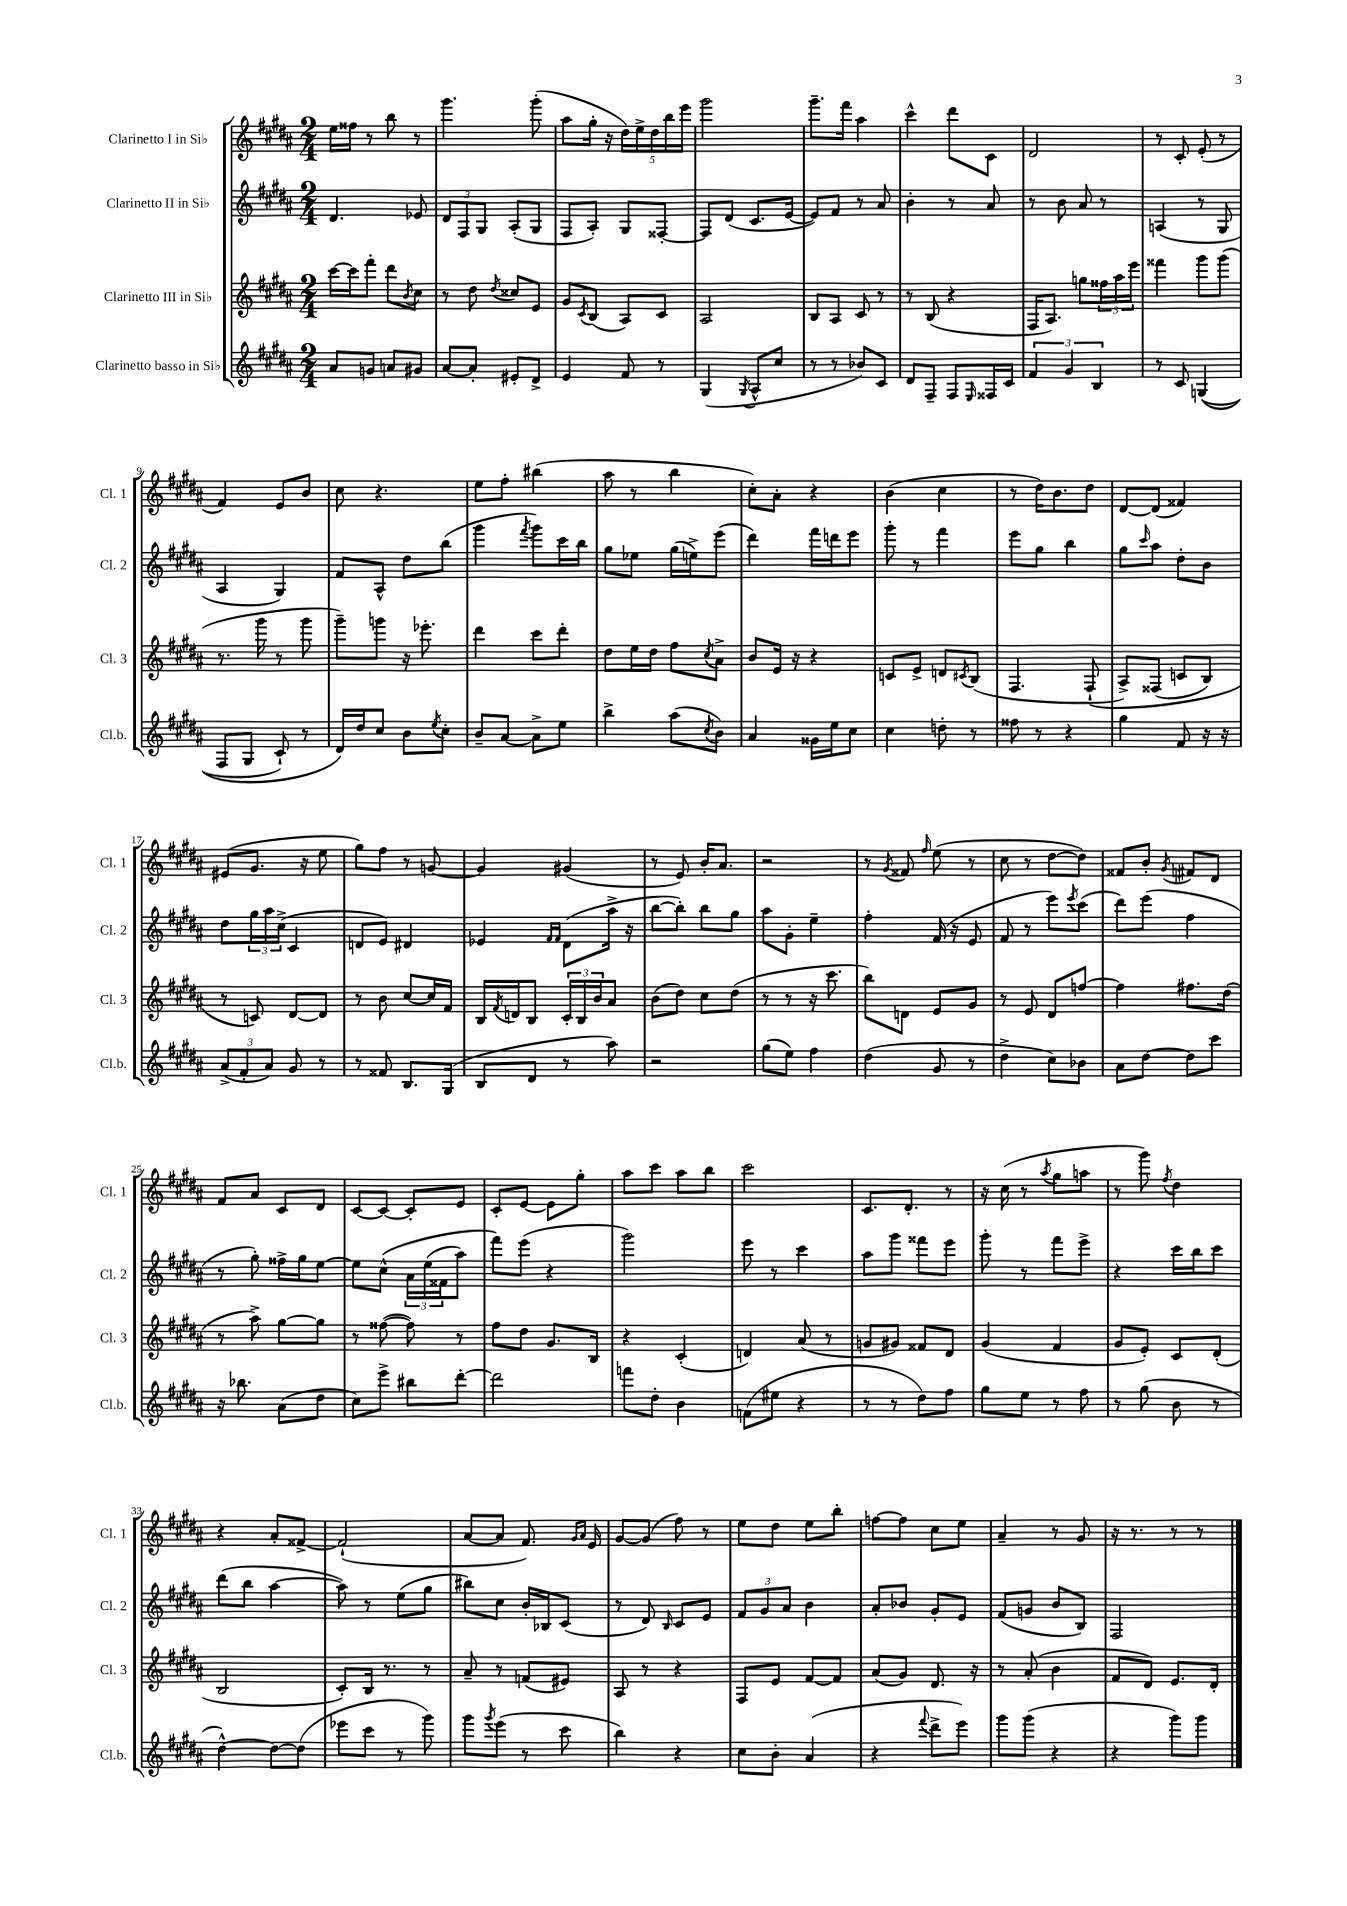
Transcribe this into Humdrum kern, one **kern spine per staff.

**kern	**kern	**kern	**kern
*part4	*part3	*part2	*part1
*staff4	*staff3	*staff2	*staff1
*I"Clarinetto basso in Si♭	*I"Clarinetto III in Si♭	*I"Clarinetto II in Si♭	*I"Clarinetto I in Si♭
*I'Cl.b.	*I'Cl. 3	*I'Cl. 2	*I'Cl. 1
*clefG2	*clefG2	*clefG2	*clefG2
*k[f#c#g#d#a#]	*k[f#c#g#d#a#]	*k[f#c#g#d#a#]	*k[f#c#g#d#a#]
*M2/4	*M2/4	*M2/4	*M2/4
=1	=1	=1	=1
8a#/L	[16ccc#\LL	4.d#/	16ee\LL
.	16ccc#\J]	.	16ff##X\JJ
8gn/J	8fff#'\J	.	8r
8an/L	8ddd#\L	.	8bb\
.	8qb/	.	.
8g#X/J	8cc#\J	8e-X/	8r
=2	=2	=2	=2
[8a#/L	8r	12d#/L	4.ggg#\
.	.	12F#/	.
8a#'/J]	8dd#\	.	.
.	.	12G#/J	.
.	8qdd#/	.	.
8e#X'/L	8cc##X/L	(8A#'/L	.
8d#^/J	8e/J	8G#/J	(8ggg#'\
=3	=3	=3	=3
4e/	8g#/L	8F#/L	8aa#\L
.	8qc#/	.	.
.	(8B/J	8A#'/J)	16gg#'\Jk
.	.	.	16r
8f#/	8A#/L)	8G#/L	20dd#\LL)
.	.	.	20ee^\
.	.	.	20dd#\
8r	8c#/J	[8F##X'/J	.
.	.	.	20bb\
.	.	.	20eee\JJ
=4	=4	=4	=4
(4G#/	2A#/	8F##/L]	2ggg#\
.	.	(8d#/J	.
8qG#/	.	.	.
8A#^^/L	.	8.c#/L	.
8cc#/J	.	.	.
.	.	[16e/Jk	.
=5	=5	=5	=5
8r	8B/L	8e/L])	8.ggg#~\L
8r	8A#/J	8f#/J	.
.	.	.	16fff#\Jk
8b-X/L)	8c#/	8r	4aa#\
8c#/J	8r	8a#/	.
=6	=6	=6	=6
8d#/L	8r	4b'\	4ccc#^^\
8F#~/J	(8B/	.	.
8F#/L	4r	8r	8ddd#\L
16qqE/	.	.	.
16F##X/L	.	8a#/	8c#\J
16c#/JJ	.	.	.
=7	=7	=7	=7
6f#/	16F#/KL	8r	2d#/
.	8.A#/J)	.	.
.	.	8b\	.
6g#/	.	.	.
.	8ggn\L	8a#/	.
6B/	.	.	.
.	24ff##X\L	8r	.
.	24aa#\	.	.
.	24eee\JJ	.	.
=8	=8	=8	=8
8r	4fff##X\	(4An/	8r
8c#/	.	.	8c#'/
((4Gn/	8ggg#\L	8r	(8e'/
.	(8ggg#\J	8G#/	8r
!!LO:LB:g=z
=9	=9	=9	=9
8F#/L	8.r	4A#/	4f#/)
8G#/J	.	.	.
.	16ggg#\	.	.
8c#`/)	8r	4G#/)	8e/L
8r	8ggg#\	.	8b/J
=10	=10	=10	=10
16d#/LL)	8ggg#~\L)	8f#/L	8cc#\
16dd#/J	.	.	.
8cc#/J	8gggn\J	8A#^^/J	4.r
8b\L	16r	8dd#\L	.
.	8.eee-X'\	.	.
8qee/	.	.	.
8cc#'\J	.	(8bb\J	.
=11	=11	=11	=11
8b~/L	4ddd#\	4ggg#\	8ee\L
[8a#/J	.	.	8ff#'\J
.	.	8qfff#/	.
8a#^\L]	8ccc#\L	8ggg#\L)	(4bb#X\
8ee\J	8ddd#'\J	16ccc#\L	.
.	.	16bb\JJ	.
=12	=12	=12	=12
4bb^\	8dd#\L	8gg#\L	8aa#\
.	16ee\L	8ee-X\J	8r
.	16dd#\JJ	.	.
(8aa#\L	8ff#\L	(16gg#\LL	4bb\
.	.	16een^\J)	.
8qcc#/	8qcc#/	.	.
8b\J)	8a#^\J	(8eee\J	.
=13	=13	=13	=13
4a#/	8b/L	4ddd#\)	8cc#'\L)
.	16e/Jk	.	8a#'\J
.	16r	.	.
16g##X\LL	4r	16fff#\LL	4r
16ee\J	.	16dddn\J	.
8cc#\J	.	8eee\J	.
=14	=14	=14	=14
4cc#\	8cn/L	8ggg#'\	(4b\
.	8e^/J	8r	.
8ddn'\	8dn/L	4fff#\	4cc#\
.	8qc#X/	.	.
8r	(8B/J	.	.
=15	=15	=15	=15
8ff##X\	4.F#/	8eee\L	8r
8r	.	8gg#\J	16dd#\KL)
.	.	.	8.b\
4r	.	4bb\	.
.	(8F#`/	.	8dd#\J
=16	=16	=16	=16
4gg#\	8A#^/L)	8gg#\L	[8d#/L
.	.	16qqccc#/	.
.	(8F##X/J	8aa#\J	(8d#/J]
8f#/	8cn/L	8dd#'\L	4f##X/)
16r	8B/J)	8b\J	.
16r	.	.	.
!!LO:LB:g=z
=17	=17	=17	=17
(12a#^/L	8r	8dd#\L	(8e#X/L
12f#'/	.	.	.
.	8cn/)	24gg#\L	8.g#/J
12a#/J)	.	24aa#\	.
.	.	(24cc#^\JJ	.
8g#/	[8d#/L	4c#/	.
.	.	.	16r
8r	8d#/J]	.	8ee\
=18	=18	=18	=18
8r	8r	8dn/L	8gg#\L)
8f##X/	8b\	8e/J)	8ff#\J
8.B/L	[8cc#/L	4d#X/	8r
.	16cc#/L]	.	[8gn/
(16G#/Jk	16f#/JJ	.	.
=19	=19	=19	=19
8B/L	16B/LL	4e-X/	4g/]
.	8qf#/	.	.
.	16dn/J	.	.
8d#/J	8B/J	.	.
.	.	16qqf#/LL	.
.	.	16qqf#/JJ	.
8r	24c#'/LL	(8d#\L	(4g#X/
.	24B/	.	.
.	24b/J	.	.
8aa#\)	8a#/J	16aa#^\Jk	.
.	.	16r	.
=20	=20	=20	=20
2r	(8b\L	[8bb\L	8r
.	8dd#\J)	8bb'\J])	8e/)
.	8cc#\L	8bb\L	16b'/KL
.	.	.	8.a#/J
.	(8dd#\J	8gg#\J	.
=21	=21	=21	=21
(8gg#\L	8r	8aa#\L	2r
8ee\J)	8r	8g#'\J	.
4ff#\	16r	4ee~\	.
.	8.ccc#\	.	.
=22	=22	=22	=22
(4dd#\	8bb\L)	4ff#'\	8r
.	.	.	8qg#/
.	8dn\J	.	8f##X/
.	.	.	16qqff#/
8g#/	8e/L	(16f#/	(8ee\
.	.	16r	.
8r	8g#/J	8e/	8r
=23	=23	=23	=23
4dd#^\	8r	8f#/	8cc#\
.	8e/	8r	8r
8cc#\L)	8d#/L	8eee\L)	[8dd#\L
.	.	8qeee/	.
8b-X\J	[8ffn/J	(8ccc#\J	8dd#\J])
=24	=24	=24	=24
8a#\L	4ff\]	8ddd#\L)	8f##X/L
[8dd#\J	.	(8eee\J	8b'/J
.	.	.	8qg#/
8dd#\L]	8.ff#X\L	4ff#\	8f#X/L
8ccc#\J	.	.	8d#/J
.	(16dd#\Jk	.	.
!!LO:LB:g=z
=25	=25	=25	=25
16r	8r	8r	8f#/L
8.bb-X\	.	.	.
.	8aa#^\)	8gg#'\)	8a#/J
(8a#\L	[8gg#\L	16ff##X^\LL	8c#/L
.	.	16gg#\J	.
8dd#\J	8gg#\J]	[8ee\J	8d#/J
=26	=26	=26	=26
8cc#\L)	8r	8ee\L]	[8c#/L
8eee^\J	([8ff##X\	(8cc#^^\J	8c#/J_
8bb#X\L	8ff##\])	24a#\LL	8c#'/L]
.	.	(24ee\	.
.	.	24f##X\J	.
[8ddd#'\J	8r	8aa#\J)	8e/J
=27	=27	=27	=27
2ddd#\]	8ff#\L	8fff#\L)	8c#'/L
.	8dd#\J	(8eee\J	[8e/J
.	8.g#/L	4r	8e\L]
.	.	.	8gg#'\J
.	16B/Jk	.	.
=28	=28	=28	=28
8fffn\L	4r	2ggg#\)	8aa#\L
8dd#'\J	.	.	8ccc#\J
4b\	(4c#'/	.	8aa#\L
.	.	.	8bb\J
=29	=29	=29	=29
(8fn\L	4dn/)	8eee\	2ccc#\
8ee#X\J	.	8r	.
4r	(8a#/	4ccc#\	.
.	8r	.	.
=30	=30	=30	=30
8r	8gn/L	8aa#\L	8.c#/L
8r	8g#X/J)	8ggg#\J	.
.	.	.	8.d#'/J
8dd#\L)	8f##X/L	8fff##X\L	.
8ff#\J	8d#/J	8eee\J	8r
=31	=31	=31	=31
8gg#\L	(4g#/	8ggg#'\	16r
.	.	.	(16cc#\
8ee\J	.	8r	8r
.	.	.	8qaa#/
8r	4f#/	8fff#\L	8gg#\L
8ff#\	.	8eee^\J	8aan\J
=32	=32	=32	=32
8r	8g#/L	4r	8r
(8gg#\	8e'/J)	.	8ggg#\)
.	.	.	8qff#/
8b\	8c#/L	16ccc#\LL	4dd#\
.	.	16bb\J	.
8r	(8d#'/J	8ccc#\J	.
!!LO:LB:g=z
=33	=33	=33	=33
[4dd#^^\)	2B/	(8ddd#\L	4r
.	.	8bb\J	.
8dd#\L_	.	[4aa#\	8a#'/L
(8dd#\J]	.	.	[8f##X^/J
=34	=34	=34	=34
8eee-X\L	8c#'/L)	8aa#\])	(2f##`/]
8ccc#\J	16B/Jk	8r	.
.	8.r	.	.
8r	.	(8ee\L	.
8ggg#\)	8r	8gg#\J	.
=35	=35	=35	=35
8ggg#\L	8a#~/	8bb#X\L)	[8a#/L
8qggg#/	.	.	.
(8eee\J	8r	8cc#\J	8a#/J]
8r	(8fn/L	16b'/LL	8.f#/)
.	.	16B-X/J	.
8ccc#\	8e#X/J)	(8c#/J	.
.	.	.	16qqg#/LL
.	.	.	16qqa#/JJ
.	.	.	16e/
=36	=36	=36	=36
4bb\)	8A#/	8r	[8g#/L
.	8r	8d#/)	(8g#/J]
.	.	16qqB/	.
4r	4r	8c#/L	8ff#\)
.	.	8e/J	8r
=37	=37	=37	=37
8cc#\L	8F#/L	12f#/L	8ee\L
.	.	12g#/	.
8b'\J	8e/J	.	8dd#\J
.	.	12a#/J	.
(4a#/	[8f#/L	4b\	8ee\L
.	8f#/J]	.	8bb'\J
=38	=38	=38	=38
4r	(8a#/L	8a#'/L	[8ffn\L
.	8g#/J)	8b-X/J	8ff\J]
8qqfff#/	.	.	.
8ddd#^\L	8.d#/	8g#'/L	8cc#\L
8eee\J)	.	8e/J	8ee\J
.	16r	.	.
=39	=39	=39	=39
8ggg#\L	8r	(8f#/L	4a#~/
(8ggg#\J	(8a#'/	8gn/J	.
4r	4b\	8b/L	8r
.	.	8B/J)	8g#/
=40	=40	=40	=40
4r	8f#/L	2F#/	16r
.	.	.	8.r
.	8d#/J)	.	.
8ggg#\L)	8.e/L	.	8r
8ggg#\J	.	.	8r
.	16d#'/Jk	.	.
==	==	==	==
*-	*-	*-	*-
